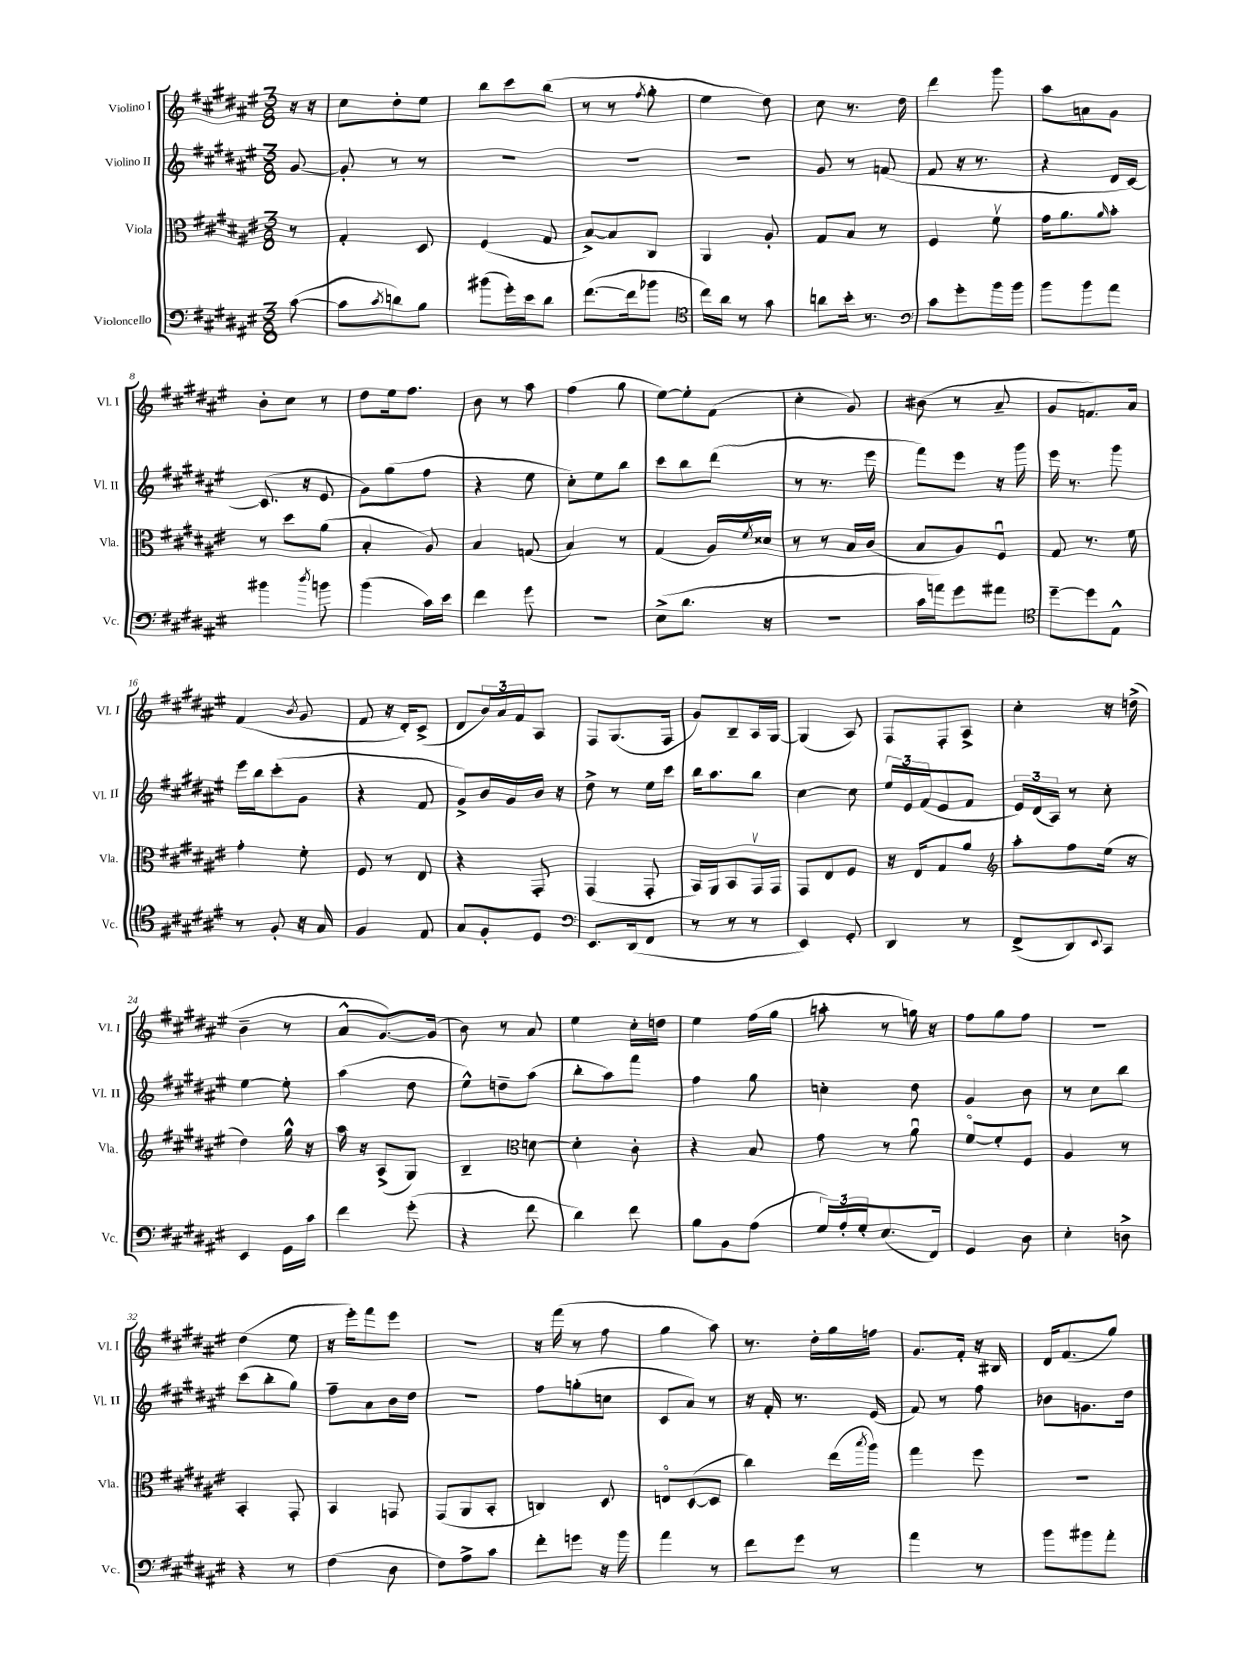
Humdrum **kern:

**kern	**kern	**kern	**kern
*staff4	*staff3	*staff2	*staff1
*clefF4	*clefC3	*clefG2	*clefG2
*k[f#c#g#d#a#e#]	*k[f#c#g#d#a#e#]	*k[f#c#g#d#a#e#]	*k[f#c#g#d#a#e#]
*M3/8	*M3/8	*M3/8	*M3/8
([8c#\	8r	[8g#/	16r
.	.	.	16r
=	=	=	=
8c#\]L	4G#'/	8g#'/]	8cc#\L
8qc#/	.	.	.
8d\)	.	8r	8dd#'\
8B\J	8D#/	8r	8ee#\J
=	=	=	=
(8b#\L	(4F#/	4.r	8bb\L
16g#'\L)	.	.	8ccc#\
16e#\J	.	.	.
8d#\J	8G#/	.	(8bb\J
=	=	=	=
([8.f#\L	[8B^/L)	4.r	8r
.	8B/]	.	8r
16f#\]k	.	.	.
.	.	.	8qff#/
8b-\J	8C#/J	.	8gg#'\
=	=	=	=
*clefC4	*	*	*
16cc#\LL)	4AA#/	4.r	4ee#\
16a#\JJ	.	.	.
8r	.	.	.
8g#\	8A#'/	.	8dd#\)
=	=	=	=
8a\L	8G#/L	8g#/	8cc#\
16b'\Jk	8B/J	8r	8.r
8.r	.	.	.
.	8r	(8f/	.
.	.	.	16dd#\
=	=	=	=
*clefF4	*	*	*
8c#\L	4F#/	8f#/	4ddd#\
8g#'\	.	16r	.
.	.	8.r	.
16b\L	8f#v\	.	8ggg#\
16b\JJ	.	.	.
=	=	=	=
8b\L	16g#\LK	4r	8aa#\L
.	8.a#\	.	.
8b\	.	.	8a\
.	16qqa#/	.	.
8a#\J	8b'\J	16d#/LL	8g#\J
.	.	[16c#/JJ)	.
=	=	=	=
4b#\	8r	(8.c#/]	8b'\L
.	8dd#\L	.	8cc#\J
.	.	16r	.
8qdd#/	.	.	.
8b\	(8a#\J	8e#/	8r
=	=	=	=
(4b\	4B'/	8g#\L)	8dd#\L
.	.	(8gg#\	16ee#\k
.	.	.	8.ff#\J
16c#\LL)	8A#/)	8ff#\J	.
16e#\JJ	.	.	.
=	=	=	=
4f#\	4B/	4r	8b\
.	.	.	8r
8g#\	(8G/	8ee#\	8aa#\
=	=	=	=
4.r	4B/)	8cc#'\L)	(4ff#\
.	.	8ee#\	.
.	8r	8bb\J	8gg#\
=	=	=	=
(8E#^\L	(4G#/	8ccc#\L	[8ee#\L)
8.d#\J	.	8bb\	8ee#'\]
.	16A#/LL)	(8ddd#\J	(8f#\J
.	8qf#/	.	.
16r	16d##/JJ	.	.
=	=	=	=
4.r	8r	8r	4cc#'\
.	8r	8.r	.
.	16B/LL	.	8g#/)
.	(16c#/JJ	16eee#\	.
=	=	=	=
16c#\LL	8B/L	8fff#\L)	(8b#\
16a\J)	.	.	.
8g#\	8A#/)	8eee#\J	8r
8a#\J	8F#u/J	16r	8a#~/
.	.	16ggg#\	.
=	=	=	=
*clefC4	*	*	*
[8dd#~\L	8G#/	16eee#\	8g#/L
.	.	8.r	.
8dd#\]	8.r	.	8.f/)
8E#^^\J	.	8ggg#\	.
.	16f#\	.	16a#/Jk
=	=	=	=
8r	4g#'\	16eee#\LL	(4f#/
.	.	16bb\J	.
8F#'/	.	(8ccc#'\	.
.	.	.	8qb/
16r	8f#'\	8g#\J	8g#/
16G#/	.	.	.
=	=	=	=
4F#/	8F#/	4r	8f#/
.	8r	.	16r
.	.	.	16d#'/LK)
8E#/	8E#/	8f#/	(8c#^/J
=	=	=	=
8G#/L	4r	8g#^/L)	8d#/L
8F#'/	.	16b/L	24b/L)
.	.	.	24a#/
.	.	16g#/	.
.	.	.	24f#/J
8D#/J	8GG#'/	16b/JJ	8A#/J
.	.	16r	.
=	=	=	=
*clefF4	*	*	*
8.EE#/L	(4GG#/	8dd#^\	8F#/L
.	.	8r	(8.G#/
(16DD#/k	.	.	.
8FF#/J	8GG#'/	16ee#\LL	.
.	.	16ccc#\JJ	16F#/Jk
=	=	=	=
8r	16BB/LL)	16bb\LK	8g#/L)
.	16AA#/J	8.aa#\	.
8r	8BB/	.	8B~/
8r	16GG#v/L	8bb\J	16A#/L
.	16GG#/JJ	.	[16G#/JJ
=	=	=	=
4EE#/)	8GG#/L	[4cc#\	(4G#/]
.	8E#/	.	.
8GG#'/	8F#/J	8cc#\]	8A#/)
=	=	=	=
4DD#/	16r	24ee#/LL	8F#/L
.	.	24e#/	.
.	16E#/LK	.	.
.	.	(24f#/J	.
.	8G#/	8e#/	8F#'/
8r	8a#/J	8f#/J	8A#^/J
=	=	=	=
*	*clefG2	*	*
(8FF#^/L	8aa#'\L	24e#/LL)	4cc#'\
.	.	(24d#/	.
.	.	24A#/JJ)	.
8DD#/)	8ff#\	8r	.
8qqEE#/	.	.	.
8CC#/J	(16ee#\Jk	8cc#'\	16r
.	16r	.	(16dd^\
=	=	=	=
4EE#/	4dd#\)	[4ee#\	4b~\
16GG#\LL	16gg#^^\	8ee#'\]	8r
16c#\JJ	16r	.	.
=	=	=	=
4f#\	16aa#\	(4aa#\	8a#^^/L
.	16r	.	.
.	(8A#^/L	.	[8.g#/)
(8g#'\	8G#/J)	8dd#\	.
.	.	.	(16g#/]Jk
=	=	=	=
4r	4B~/	8ee#^^\L)	8b\)
.	.	8dd~\	8r
*	*clefC3	*	*
8f#\	[8d\	(8aa#\J	8a#/
=	=	=	=
4d#\)	4d'\]	8bb'\L	4ee#\
.	.	8aa#\)	.
8f#\	8c#'\	8fff#\J	16cc#'\LL
.	.	.	16dd\JJ
=	=	=	=
8B\L	4r	4ff#\	4ee#\
8BB\	.	.	.
(8A#\J	8B/	8gg#\	(16ff#\LL
.	.	.	16gg#\JJ
=	=	=	=
24G#/LL)	8g#\	4cc'\	8aa'\
24A#'/	.	.	.
24G#'/J	.	.	.
(8.E#/	8r	.	8r
.	8a#u\	8dd#\	16gg\)
16FF#/Jk)	.	.	16r
=	=	=	=
4GG#/	[8f#o/L	4g#/	8ff#\L
.	8f#'/]	.	8gg#\
8D#\	8F#/J	8b\	8ff#\J
=	=	=	=
4E#'\	4A#/	8r	4.r
.	.	8cc#\L	.
8D^\	8r	8bb\J	.
=	=	=	=
4r	4BB'/	(8ccc#\L	(4dd#\
.	.	8bb'\	.
8r	8GG#'/	8gg#\J)	8ee#\
=	=	=	=
(4F#\	4BB/	8ff#~\L	16r
.	.	.	16eee#'\LK)
.	.	8a#\	8fff#\
8D#\	8GG/	16b\L	8eee#\J
.	.	16dd#\JJ	.
=	=	=	=
8F#\L)	(8GG#/L	4.r	4.r
8A#^\	8AA#/	.	.
8c#\J	8BB'/J	.	.
=	=	=	=
8f#'\L	4C/)	8ff#\L	16r
.	.	.	(16fff#\
8g\J	.	(8gg'\	8r
16r	8D#/	8cc\J	8ff#\
16b\	.	.	.
=	=	=	=
4a#\	8Eo/L	8c#/L	4gg#\
.	([8D#/	8a#/J)	.
8r	8D#/]J	8r	8aa#\)
=	=	=	=
8f#\L	4cc#\)	16r	8.r
.	.	16f#'/	.
8g#\J	.	8.r	.
.	.	.	16dd#'\LL
8r	(16ee#\LL	.	16gg#\
.	8qbb/	.	.
.	16aa#\JJ)	(16e#/	16ff\JJ
=	=	=	=
4a#\	4gg#\	8f#/)	8.g#/L
.	.	8r	.
.	.	.	16f#'/Jk
8r	8ff#\	8ff#\	16r
.	.	.	16B#/
=	=	=	=
8b\L	4.r	8b-\L	16d#/LK
.	.	.	(8.f#/
8b#\	.	8.g\	.
8a#'\J	.	.	8gg#/J)
.	.	16dd#\Jk	.
==	==	==	==
*-	*-	*-	*-
